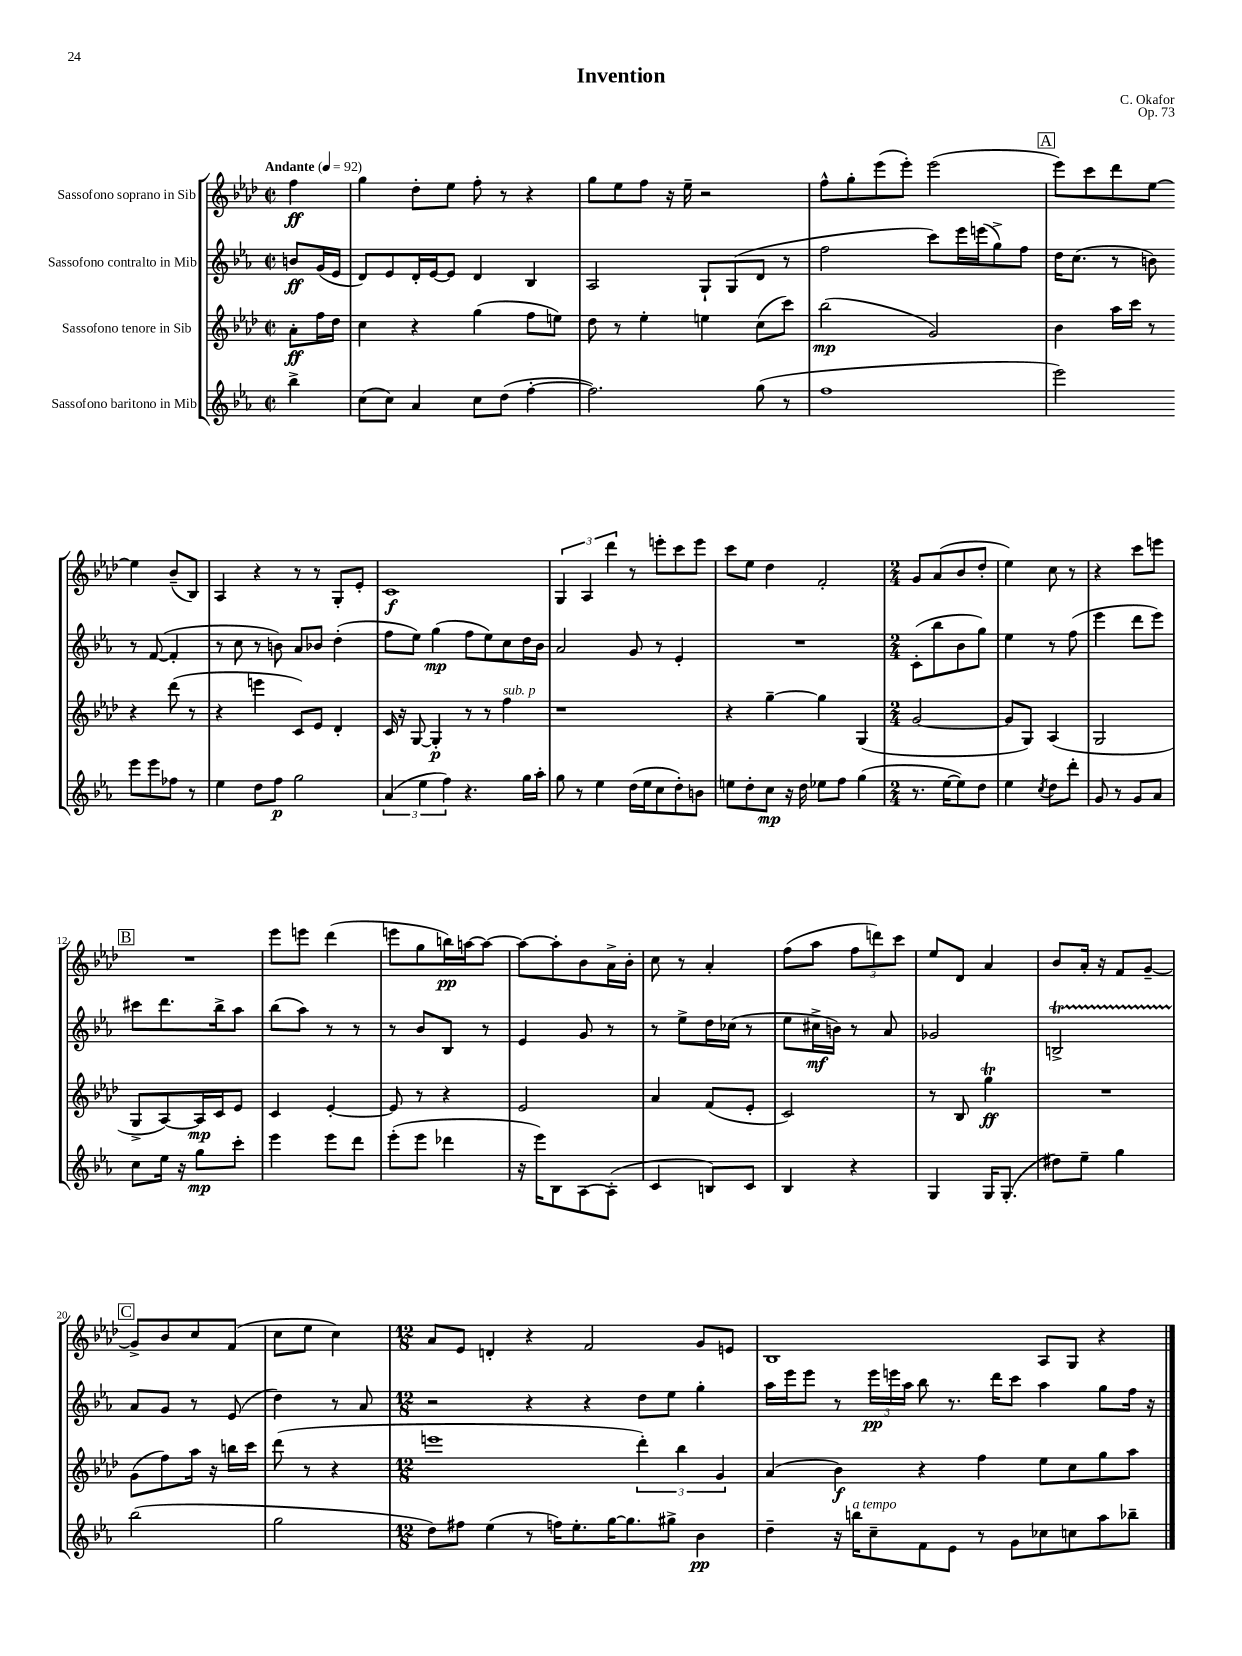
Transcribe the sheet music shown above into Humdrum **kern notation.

**kern	**kern	**kern	**kern
*staff4	*staff3	*staff2	*staff1
*clefG2	*clefG2	*clefG2	*clefG2
*k[b-e-a-]	*k[b-e-a-d-]	*k[b-e-a-]	*k[b-e-a-d-]
*M2/2	*M2/2	*M2/2	*M2/2
*met(c|)	*met(c|)	*met(c|)	*met(c|)
*MM92	*MM92	*MM92	*MM92
4bb-^\	8a-'\L	8b/L	4ff\
.	16ff\L	(16g/L	.
.	16dd-\JJ	16e-/JJ	.
=	=	=	=
(8cc\L	4cc\	8d/L)	4gg\
8cc\J)	.	8e-/	.
4a-/	4r	16d'/L	8dd-'\L
.	.	[16e-/J	.
.	.	8e-/]J	8ee-\J
8cc\L	(4gg\	4d/	8ff'\
(8dd\J	.	.	8r
[4ff'\	8ff\L	4B-/	4r
.	8ee\J)	.	.
=	=	=	=
2.ff\])	8dd-\	2A-/	8gg\L
.	8r	.	8ee-\
.	4ee-'\	.	8ff\J
.	.	.	16r
.	.	.	16ee-~\
.	4ee\	8G`/L	2r
.	.	(8G/	.
(8gg\	(8cc\L	8d/J	.
8r	8ccc\J)	8r	.
=	=	=	=
1ff	(2bb-\	2ff\	8ff^^\L
.	.	.	8gg'\
.	.	.	(8eee-\
.	.	.	8eee-'\J)
.	2g/)	8ccc\L)	(2eee-\
.	.	16eee-\L	.
.	.	(16eee\J	.
.	.	8gg^\)	.
.	.	8ff\J	.
=	=	=	=
2eee-\)	4b-\	16dd\LK	8eee-\L)
.	.	(8.cc\J	.
.	.	.	8ccc\
.	16aa-\LL	8r	8ddd-\
.	16ccc\JJ	.	.
.	8r	8b\)	[8ee-\J
8eee-\L	4r	8r	4ee-\]
8eee-\	.	([8f/	.
8ff-\J	(8ddd-\	4f'/]	(8b-~/L
8r	8r	.	8B-/J)
=	=	=	=
4ee-\	4r	8r	4A-/
.	.	8cc\	.
8dd\L	4eee\	8r	4r
8ff\J	.	8b\)	.
2gg\	8c/L)	8a-/L	8r
.	8e-/J	8b-/J	8r
.	4d-'/	(4dd'\	8G'/L
.	.	.	8e-'/J
=	=	=	=
(6a-/	16c/	8ff\L	1c
.	16r	.	.
.	[8G/	8ee-\J)	.
6ee-\	.	.	.
.	4G'/]	(4gg\	.
6ff\)	.	.	.
4.r	8r	8ff\L	.
.	8r	8ee-\)	.
.	4ff\	8cc\	.
16gg\LL	.	16dd\L	.
16aa-'\JJ	.	16b-\JJ	.
=	=	=	=
8gg\	1r	2a-/	6G/
8r	.	.	.
.	.	.	6A-/
4ee-\	.	.	.
.	.	.	6ddd-\
(16dd\LL	.	8g/	8r
16ee-\J	.	.	.
8cc\	.	8r	8eee'\L
8dd'\)	.	4e-'/	8ccc\
8b\J	.	.	8eee\J
=	=	=	=
8ee\L	4r	1r	8ccc\L
8dd'\	.	.	8ee-\J
8cc\J	[4gg~\	.	4dd-\
16r	.	.	.
16dd\	.	.	.
8ee-\L	4gg\]	.	2f'/
8ff\J	.	.	.
(4gg\	(4G/	.	.
=	=	=	=
*M2/4	*M2/4	*M2/4	*M2/4
8.r	[2g/	(8c'\L	8g/L
.	.	8bb-\	(8a-/
[16ee-\LK	.	.	.
8ee-\])	.	8b-\	8b-/
8dd\J	.	8gg\J)	8dd-'/J
=	=	=	=
4ee-\	8g/]L	4ee-\	4ee-\)
.	8G/J)	.	.
8qcc/	.	.	.
8dd\L	(4A-/	8r	8cc\
8ddd'\J	.	(8ff\	8r
=	=	=	=
8g/	2G/	4eee-\	4r
8r	.	.	.
8g/L	.	8ddd\L	8ccc\L
8a-/J	.	8eee-\J)	8eee\J
=	=	=	=
8cc\L	8G^/L	8ccc#\L	2r
16ee-\Jk	[8A-/)	8.ddd\	.
16r	.	.	.
8gg\L	16A-/]L	.	.
.	16c/J	16bb-^\k	.
8ccc'\J	8e-/J	8aa-\J	.
=	=	=	=
4eee-\	4c/	(8bb-\L	8eee-\L
.	.	8aa-\J)	8eee\J
8eee-\L	[4e-'/	8r	(4ddd-\
8ddd\J	.	8r	.
=	=	=	=
(8eee-'\L	8e-/]	8r	8eee\L
8eee-\J	8r	8b-/L	8gg\
4ddd-\	4r	8B-/J	16bb\L)
.	.	.	[16aa\J
.	.	8r	8aa\_J
=	=	=	=
16r	2e-/	4e-/	8aa\_L
16eee-\LK)	.	.	.
8B-\	.	.	8aa'\]
[8A-\	.	8g/	8b-\
(8A-'\]J	.	8r	16a-^\L
.	.	.	16b-'\JJ
=	=	=	=
4c/	4a-/	8r	8cc\
.	.	8ee-^\L	8r
8B/L)	(8f/L	16dd\L	4a-'/
.	.	(16cc-\JJ	.
8c/J	8e-'/J	8r	.
=	=	=	=
4B-/	2c/)	8ee-\L	(8ff\L
.	.	16cc#^\L	8aa-\J
.	.	16b\JJ)	.
4r	.	8r	12ff\L
.	.	.	12ddd\)
.	.	8a-/	.
.	.	.	12ccc\J
=	=	=	=
4G/	8r	2g-/	8ee-/L
.	8B-/	.	8d-/J
16G/LK	4gg\	.	4a-/
(8.G'/J	.	.	.
=	=	=	=
8dd#\L)	2r	2B^/	8b-/L
8ee-~\J	.	.	16a-'/Jk
.	.	.	16r
4gg\	.	.	8f/L
.	.	.	[8g~/J
=	=	=	=
(2bb-\	(8g\L	8a-/L	8g^/]L
.	8ff\)	8g/J	8b-/
.	16aa-\Jk	8r	8cc/
.	16r	.	.
.	16bb\LL	(8e-/	(8f/J
.	16ccc\JJ	.	.
=	=	=	=
2gg\	(8ddd-\	4dd\)	8cc\L
.	8r	.	8ee-\J
.	4r	8r	4cc\)
.	.	8a-/	.
=	=	=	=
*M12/8	*M12/8	*M12/8	*M12/8
8dd\L)	1eee	2r	8a-/L
8ff#\J	.	.	8e-/J
(4ee-\	.	.	4d'/
8r	.	4r	4r
16ff\LK)	.	.	.
8.ee-'\	.	.	.
.	.	4r	2f/
[16gg\K	.	.	.
8.gg\]	.	.	.
.	6ddd-'\)	8dd\L	.
8gg#^\J	.	8ee-\J	.
.	6bb-\	.	.
4b-\	.	4gg'\	8g/L
.	6g/	.	.
.	.	.	8e/J
=	=	=	=
4dd~\	(4a-/	16aa-\LL	1B-
.	.	16eee-\J	.
.	.	8eee-\J	.
16r	4b-\)	8r	.
16bb\LK	.	.	.
8cc~\	.	24eee-\LL	.
.	.	24eee\	.
.	.	24aa-\JJ	.
8f\	4r	8bb-\	.
8e-\J	.	8.r	.
8r	4ff\	.	.
.	.	16ddd\LK	.
8g\L	.	8ccc\J	.
8cc-\	8ee-\L	4aa-\	8A-/L
8cc\	8cc\	.	8G/J
8aa-\	8gg\	8gg\L	4r
8bb-~\J	8aa-\J	16ff\Jk	.
.	.	16r	.
==	==	==	==
*-	*-	*-	*-
